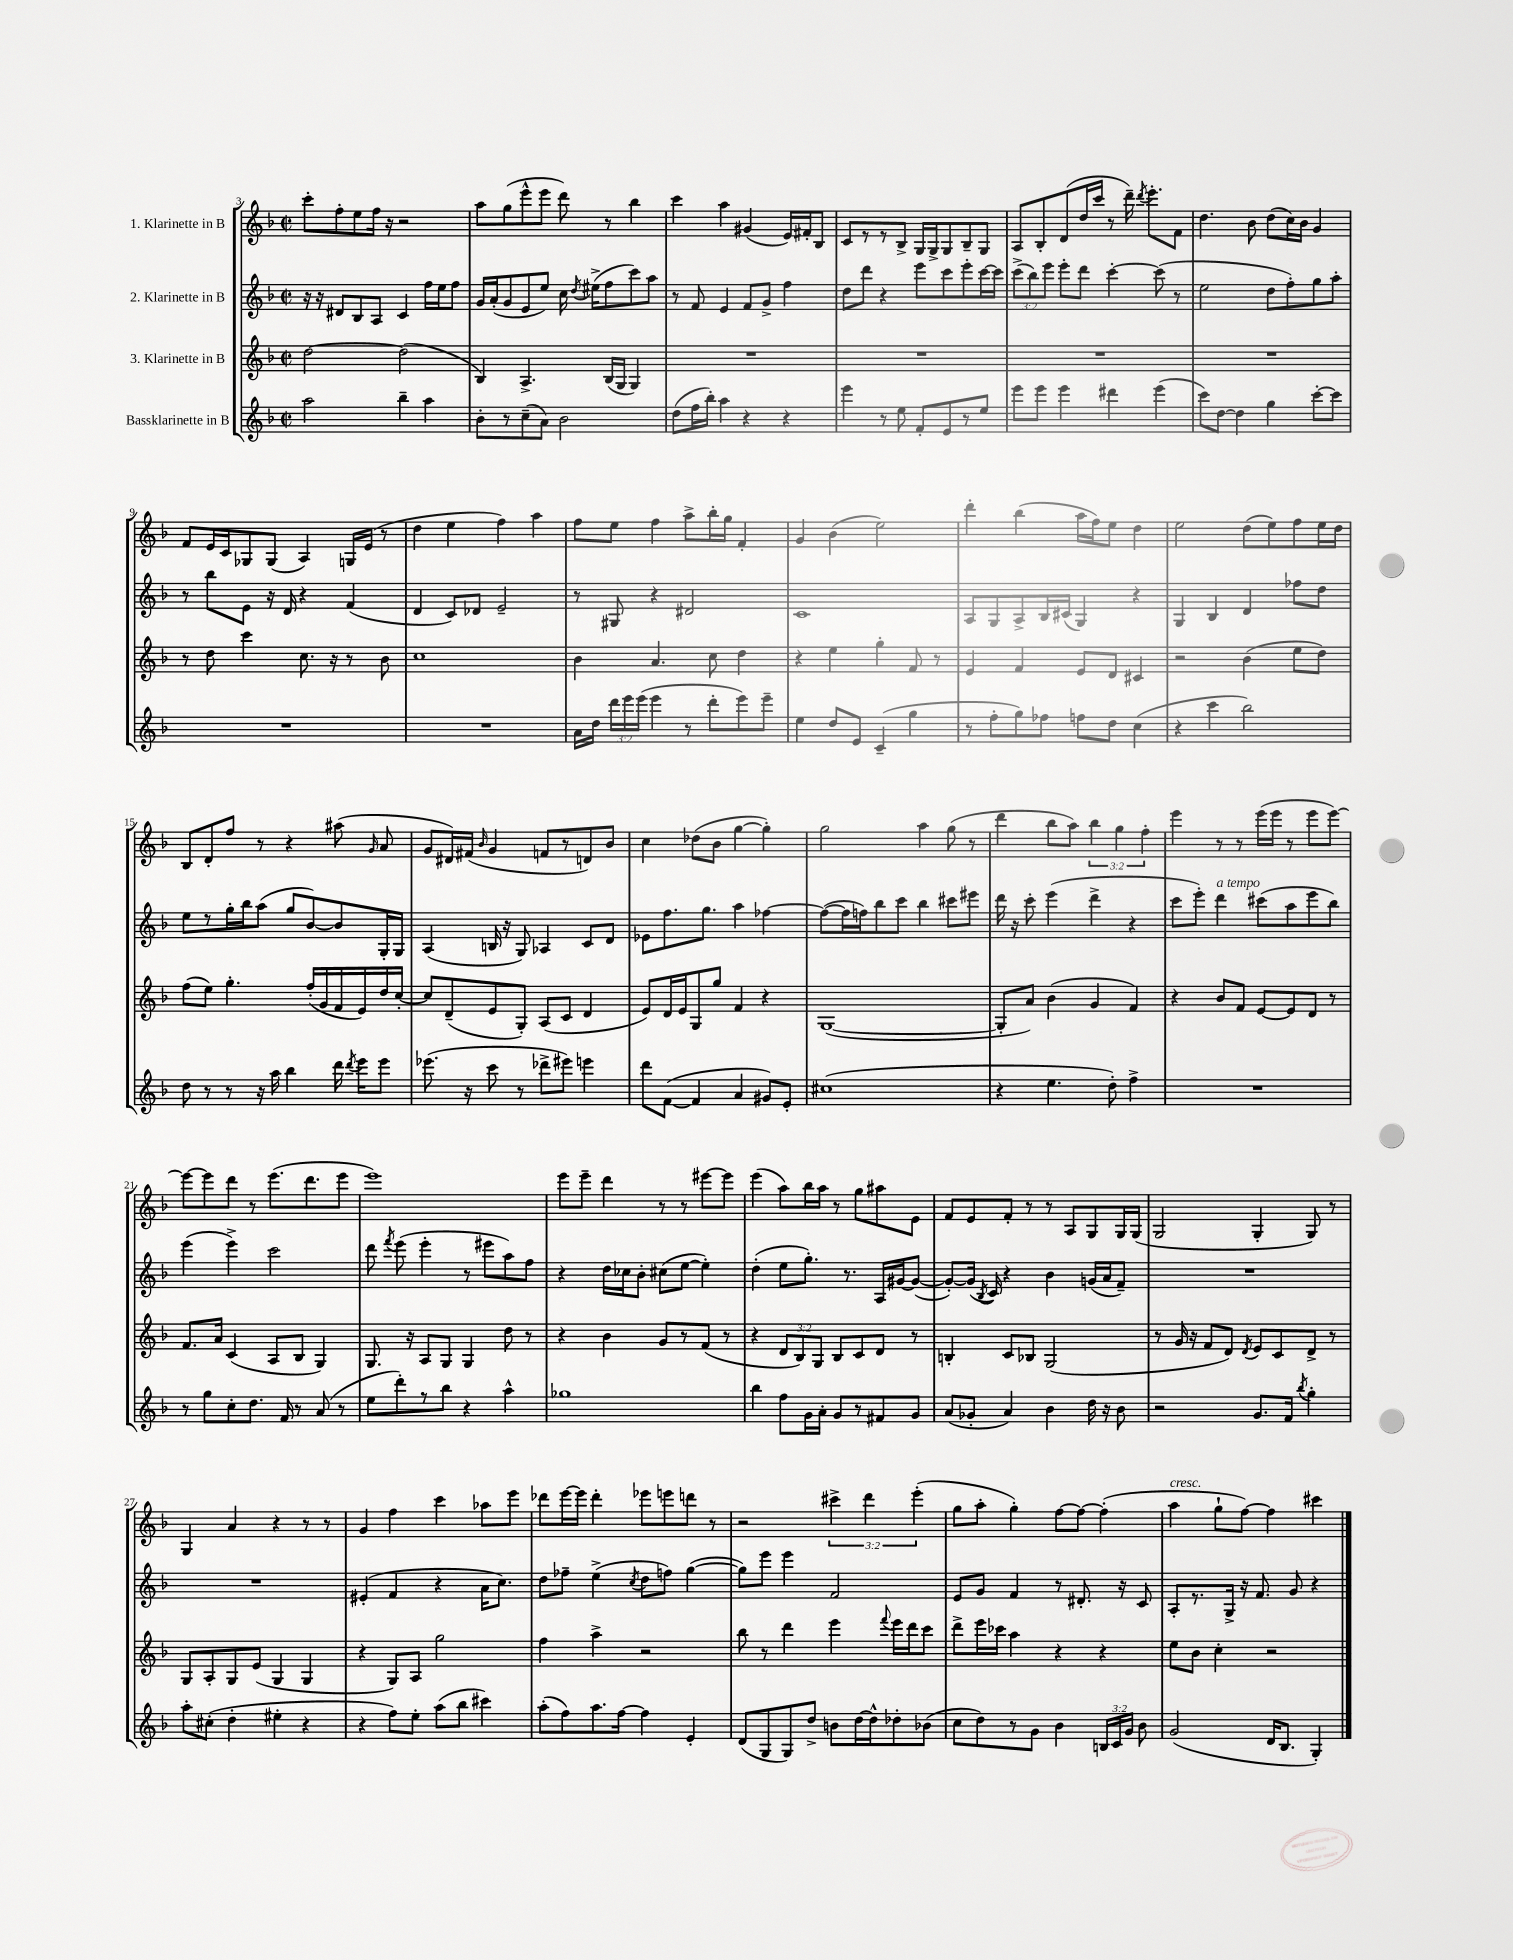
<<
\new StaffGroup <<
\new Staff = "s0" \with { instrumentName = "1. Klarinette in B" } {
    \clef treble \key f \major \defaultTimeSignature \time 2/2 \override Staff.TupletNumber.text = #tuplet-number::calc-fraction-text
    \autoBeamOff c'''8[-. f''8-. e''8 f''16] r16 r2 |
    a''8[ g''8( e'''8-^ e'''8] d'''8) r8 bes''4 |
    c'''4 a''4 gis'4( e'16[) fis'16-. bes8] |
    c'8[ r8 r8 bes8]-> g16[ g16-> g8 bes8-- g8] |
    a8[ bes8-. d'8( d''16 c'''16] r8 d'''16--) \acciaccatura { d'''8 } e'''8.[-. f'8] |
    d''4. bes'8 d''8[( c''16) bes'16] g'4 |
    f'8[ e'16 c'16 ges8 ges8]( a4) g16[ e'16]( r8 |
    d''4 e''4 f''4) a''4 |
    f''8[ e''8] f''4 a''8[-> bes''16-. g''16] f'4-. |
    g'4 bes'4( e''2) |
    d'''4-. bes''4( a''16[ f''16) e''8] d''4 |
    e''2 d''8[( e''8) f''8 e''16 d''16] |
    bes8[ d'8-. f''8] r8 r4 ais''8( \grace { g'16 } a'8 |
    g'8[ dis'16) fis'16]( \grace { bes'16 } g'4 f'8[ r8 d'8) bes'8] |
    c''4 des''8[( bes'8] g''4~ g''4-.) |
    g''2 a''4 g''8( r8 |
    d'''4 bes''8[ a''8]) \tuplet 3/2 { bes''4 g''4 f''4-. } |
    e'''4 r8 r8 e'''16[( e'''16] r8 e'''8[ e'''8]~) |
    e'''8[~ e'''8 d'''8] r8 e'''8.[( d'''8. e'''8] |
    e'''1) |
    e'''8[ e'''8]-- d'''4 r8 r8 eis'''8[~ eis'''8] |
    e'''4( a''8[) bes''16 a''16] r8 g''8[ ais''8 e'8] |
    f'8[ e'8 f'8]-. r8 r8 a8[ g8 g16 g16]( |
    g2 g4-. g8) r8 |
    g4 a'4 r4 r8 r8 |
    g'4 f''4 c'''4 aes''8[ e'''8] |
    des'''8[ e'''16~ e'''16] des'''4-. ees'''8[ e'''8 d'''8] r8 |
    r2 \tuplet 3/2 { cis'''4-> d'''4 e'''4-.( } |
    g''8[ a''8]-. g''4-.) f''8[~ f''8]~ f''4-.( |
    a''4^\markup { \italic "cresc." } g''8[-! f''8]~) f''4 cis'''4 \bar "|." |
}
\new Staff = "s1" \with { instrumentName = "2. Klarinette in B" } {
    \clef treble \key f \major \defaultTimeSignature \time 2/2 \override Staff.TupletNumber.text = #tuplet-number::calc-fraction-text
    \autoBeamOff r16 r16 dis'8[ bes8 a8] c'4 f''16[ e''16 f''8] |
    g'16[ a'16-.( g'8 e'8 e''8]) c''16 \acciaccatura { d''8 } eis''16[->( f''8 c'''8) a''8] |
    r8 f'8 e'4 f'8[ g'8]-> f''4 |
    d''8[ d'''8] r4 e'''8[ c'''8 e'''8-. c'''16~ c'''16] |
    \tuplet 3/2 { c'''8[->( bes''8) e'''8] } e'''8[-. d'''8] c'''4~-. c'''8( r8 |
    e''2 d''8[ f''8-.) g''8 a''8]-. |
    r8 bes''8[ e'8] r16 d'16 r4 f'4( |
    d'4 c'8[) des'8] e'2-- |
    r8 gis8 r4 dis'2 |
    c'1 |
    a8[ g8 a8-> bes16 cis'16]( g4) r4 |
    g4 bes4 d'4 fes''8[ d''8] |
    e''8[ r8 g''16-. bes''16 a''8]( g''8[ bes'8~) bes'8 g16-. g16] |
    a4( b16 r16 g8) aes4 c'8[ d'8] |
    ees'8[ f''8. g''8.] a''4 fes''4~ |
    fes''8[~( fes''16 f''16) bes''8 c'''8] bes''4 cis'''8[ eis'''8] |
    d'''16 r16 c'''8-. e'''4( d'''4-> r4 |
    c'''8[ e'''8]-.) d'''4^\markup { \italic "a tempo" } cis'''8[( a''8 e'''8 bes''8]) |
    e'''4( e'''4->) c'''2 |
    d'''8 \acciaccatura { f'''8 } e'''8( e'''4-. r8 eis'''8[ a''8) f''8] |
    r4 d''16[ ces''16 bes'8]-. cis''8[( e''8]~ e''4-.) |
    d''4-.( e''8[ g''8.]-.) r8. a16[ gis'16~ gis'8]~( |
    gis'8[~-.) gis'16]( \acciaccatura { bes8 } c'16) r4 bes'4 g'16[( a'16 f'8]--) |
    R1 |
    R1 |
    eis'4-.( f'4 r4 a'16[ c''8.]) |
    d''8[ fes''8]-- e''4->( \acciaccatura { c''8 } d''8[ f''8]) g''4~( |
    g''8[) e'''8] e'''4 f'2 |
    e'8[ g'8] f'4 r8 dis'8.-. r16 c'8 |
    a8[-. r8. g16]-> r16 f'8. g'8 r4 \bar "|." |
}
\new Staff = "s2" \with { instrumentName = "3. Klarinette in B" } {
    \clef treble \key f \major \defaultTimeSignature \time 2/2 \override Staff.TupletNumber.text = #tuplet-number::calc-fraction-text
    \autoBeamOff d''2~ d''2( |
    bes4) a4.-> bes16[( g16] g4) |
    R1 |
    R1 |
    R1 |
    R1 |
    r8 d''8 c'''4 c''8. r16 r8 bes'8 |
    c''1 |
    bes'4 a'4. c''8 d''4 |
    r4 e''4 g''4-. f'8 r8 |
    e'4 f'4 e'8[ d'8] cis'4 |
    r2 bes'4( e''8[ d''8]) |
    f''8[( e''8]) g''4.-. f''16[-.( g'16 f'16 e'16) d''16 c''16]~-. |
    c''8[ d'8--( e'8 g8]-.) a8[( c'8] d'4 |
    e'8[) d'16 e'16 g8 g''8] f'4 r4 |
    g1~( |
    g8[-. a'8]) bes'4( g'4 f'4) |
    r4 bes'8[ f'8] e'8[~ e'8 d'8] r8 |
    f'8.[ a'16] c'4( a8[ bes8] g4) |
    g8. r16 a8[ g8] g4 d''8 r8 |
    r4 bes'4 g'8[ r8 f'8]( r8 |
    r4 \tuplet 3/2 { d'8[ bes8) g8] } bes8[ c'8 d'8] r8 |
    b4-. c'8[ bes8] g2( |
    r8 g'16 r16 f'8[ d'8]) \acciaccatura { d'8 } e'8[ c'8 d'8]-> r8 |
    g8[ a8-. g8 e'8]( g4 g4 |
    r4 g8[) a8] g''2 |
    f''4 a''4-> r2 |
    bes''8 r8 d'''4 e'''4 \appoggiatura { f'''8 } e'''16[ d'''16 c'''8] |
    d'''8[-> e'''16 ces'''16] a''4 r4 r4 |
    e''8[ bes'8] c''4-. r2 \bar "|." |
}
\new Staff = "s3" \with { instrumentName = "Bassklarinette in B" } {
    \clef treble \key f \major \defaultTimeSignature \time 2/2 \override Staff.TupletNumber.text = #tuplet-number::calc-fraction-text
    \autoBeamOff a''2 bes''4-- a''4 |
    bes'8[-. r8 c''8--( a'8]) bes'2 |
    d''8[( f''16 bes''16]-.) a''4 r4 r4 |
    e'''4 r8 e''8 f'8[-. e'8 r8 e''8] |
    e'''8[ e'''8] e'''4 dis'''4 e'''4( |
    c'''8[) d''8]~ d''4 g''4 c'''8[~-. c'''8] |
    R1 |
    R1 |
    a'16[ d''16] \tuplet 3/2 { d'''16[ e'''16 e'''16]( } e'''4 r8 d'''8[-. e'''8) e'''8]-- |
    e''4 d''8[ e'8] c'4--( g''4 |
    r8 f''8[-. g''8) fes''8] f''8[ d''8] c''4( |
    r4 c'''4 bes''2) |
    d''8 r8 r8 r16 a''16 bes''4 d'''16 \acciaccatura { d'''8 } e'''16[ e'''8] |
    ees'''8.( r16 c'''8 r8 des'''8[-> eis'''8]) e'''4 |
    d'''8[ f'8]~( f'4 a'4 gis'8[) e'8]-. |
    cis''1( |
    r4 e''4. d''8-.) f''4-> |
    R1 |
    r8 g''8[ c''8-. d''8.] f'16 r8 a'8( r8 |
    e''8[ d'''8-.) r8 bes''8] r4 a''4-^ |
    ges''1 |
    bes''4 f''8[ g'16 a'16]-. g'8[ r8 fis'8 g'8] |
    a'8[( ges'8]-. a'4) bes'4 d''16 r16 bes'8 |
    r2 g'8.[ f'16] \acciaccatura { bes''8 } g''4-. |
    a''8[-. cis''8]-.( d''4-. eis''4-. r4 |
    r4 f''8[) e''8]-. a''8[( bes''8] cis'''4) |
    a''8[-.( f''8) a''8. f''16]~ f''4 e'4-. |
    d'8[( g8 g8) d''8]-> b'8[ d''16~ d''16-^ des''8-. bes'8]( |
    c''8[ d''8) r8 g'8] bes'4 \tuplet 3/2 { b16[ c'16 g'16] } bes'8 |
    g'2( d'16[ bes8.] g4-.) \bar "|." |
}
>>
>>
\layout { \context { \Score currentBarNumber = #3 } }
